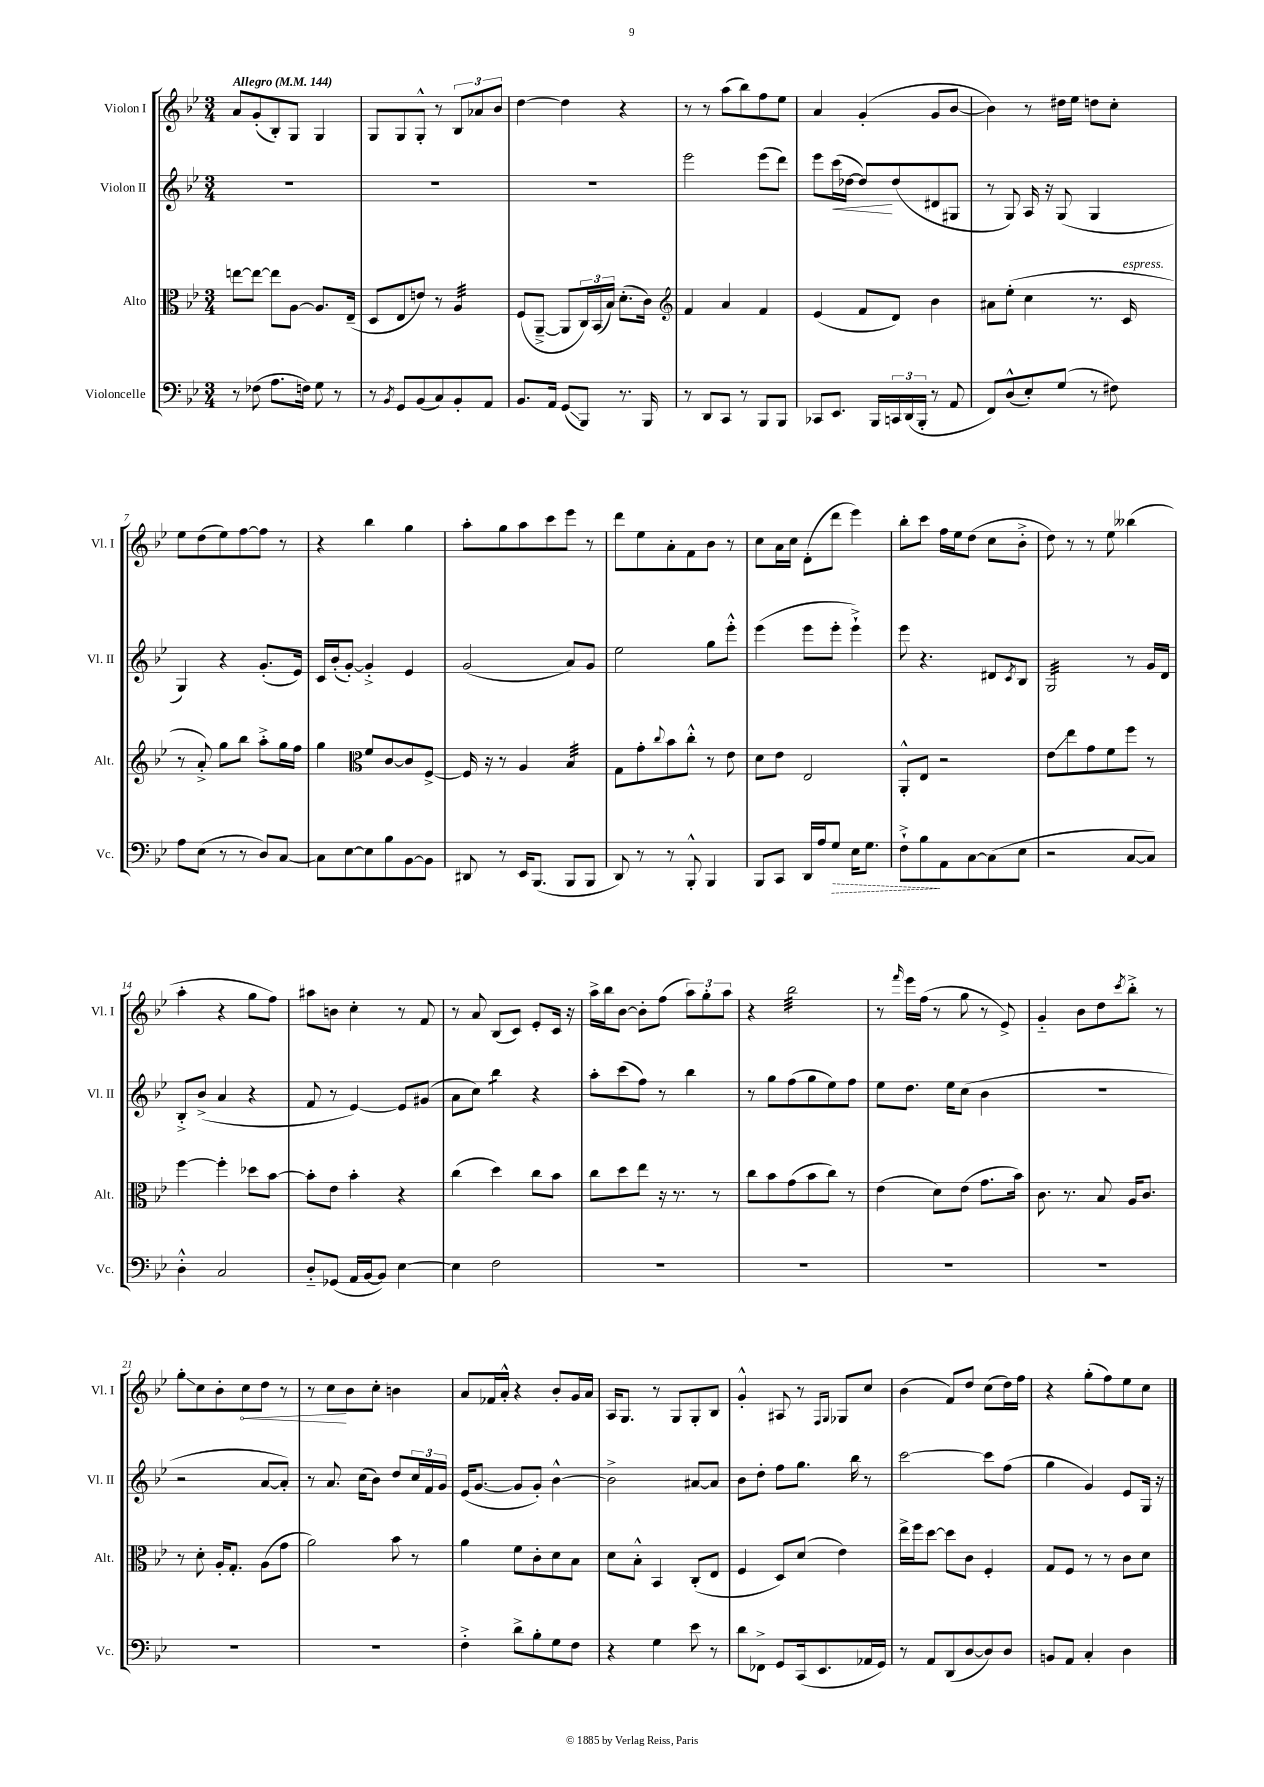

**kern	**kern	**kern	**kern
*staff4	*staff3	*staff2	*staff1
*clefF4	*clefC3	*clefG2	*clefG2
*k[b-e-]	*k[b-e-]	*k[b-e-]	*k[b-e-]
*M3/4	*M3/4	*M3/4	*M3/4
*MM144	*MM144	*MM144	*MM144
8r	[8ee	2.r	8a
(8F-	8ee_	.	(8g'
8.A	8ee]	.	8B-')
.	[8A	.	8G
16F)	.	.	.
8G	8.A]	.	4G
8r	.	.	.
.	(16E-~	.	.
=	=	=	=
8r	8D	2.r	8G
8qBB-	.	.	.
8GG	8E-	.	8G
(8BB-	8e)	.	8G'^^
8C)	8r	.	8r
8BB-'	4A	.	12B-
.	.	.	12a-
8AA	.	.	.
.	.	.	12b-
=	=	=	=
8.BB-	(8F	2.r	[4dd
.	[8AA~^	.	.
16AA	.	.	.
(8GG	8AA]	.	4dd]
8BBB-)	24C)	.	.
.	(24BB-	.	.
.	24B-)	.	.
8.r	(8.d'	.	4r
16BBB-	16c)	.	.
=	=	=	=
*	*clefG2	*	*
8r	4f	2eee-	8r
8DD	.	.	8r
8CC	4a	.	(8aa
8r	.	.	8bb-)
8BBB-	4f	(8eee-	8ff
8BBB-	.	8ddd)	8ee-
=	=	=	=
8CC-	(4e-	8eee-	4a
8.EE-	.	(16ccc	.
.	.	[16dd-	.
.	8f	8dd-])	(4g'
16BBB-	.	.	.
24CC	8d)	(8dd-	.
(24DD	.	.	.
24BBB-'	.	.	.
8r	4b-	8d#	8g
8AA	.	8G#	[8b-
=	=	=	=
8FF)	8a#	8r	4b-])
(8D^^	(8ee-'	8G)	.
8E-')	4cc	16A	8r
.	.	16r	.
(8G	.	(8G	16dd#
.	.	.	16ee-
8r	8.r	4G	8dd
8F#)	.	.	8cc'
.	16c	.	.
=	=	=	=
8A	8r	4G)	8ee-
(8E-	8a'^)	.	(8dd
8r	8gg	4r	8ee-)
8r	8bb-	.	[8ff
8D)	8aa'^	(8.g'	8ff]
[8C	16gg	.	8r
.	16ff	16e-)	.
=	=	=	=
8C]	4gg	16c	4r
.	.	(16b-'	.
[8E-	.	[8g')	.
*	*clefC3	*	*
8E-]	8f	4g'^]	4bb-
8B-	[8c	.	.
[8BB-	8c]	4e-	4gg
8BB-]	[8F^	.	.
=	=	=	=
8DD#	16F]	(2g	8aa'
.	16r	.	.
8r	8r	.	8gg
16EE-	4A	.	8aa
(8.BBB-	.	.	.
.	.	.	8ccc
8BBB-	4B-	8a)	8eee-
8BBB-	.	8g	8r
=	=	=	=
8DD)	8G	2ee-	8ddd
8r	8g'	.	8ee-
.	8qqcc	.	.
8r	8b-	.	8a'
8BBB-'^^	8cc'^^	.	8f
4BBB-	8r	8gg	8b-
.	8e-	8eee-'^^	8r
=	=	=	=
8BBB-	8d	(4eee-	8cc
8CC	8e-	.	16a
.	.	.	16cc
16DD	2E-	8eee-	(8d'
16A	.	.	.
8G	.	8eee-'	8ddd
16E-	.	4eee-`^)	4eee-)
8.G	.	.	.
=	=	=	=
8F`^	8AA'^^	8eee-	8bb-'
8B-	8E-	4.r	8ccc
8AA	2r	.	16ff
.	.	.	16ee-
[8C	.	.	(8dd
(8C]	.	8d#	8cc
.	.	8qc	.
8E-	.	8B-	8b-'^
=	=	=	=
2r	8e-	2G	8dd)
.	8ee-	.	8r
.	8g	.	8r
.	8f	.	8ee-
[8C	8ff	8r	(4bb--
8C])	8r	16g	.
.	.	16d	.
=	=	=	=
4D'^^	[4ff	8B-'^	4aa'
.	.	(8b-^	.
2C	4ff']	4a	4r
.	8dd-	4r	8gg
.	[8b-	.	8ff)
=	=	=	=
8D'~	8b-']	8f	8aa#
(8GG-	8e-	8r	8b
16AA	4b-'	[4e-)	4cc'
[16BB-	.	.	.
8BB-])	.	.	.
[4E-	4r	8e-]	8r
.	.	(8g#	8f
=	=	=	=
4E-]	(4cc	8a	8r
.	.	8cc)	8a
2F	4dd)	4bb-	(8B-
.	.	.	8c)
.	8cc	4r	8e-'
.	8b-	.	16c
.	.	.	16r
=	=	=	=
2.r	8cc	8aa'	16aa^
.	.	.	16bb-
.	8dd	(8ccc	[8b-
.	8ee-	8ff)	8b-']
.	16r	8r	(8ff
.	8.r	.	.
.	.	4bb-	12aa)
.	.	.	12gg'
.	8r	.	.
.	.	.	12aa
=	=	=	=
2.r	8cc	8r	4r
.	8b-	8gg	.
.	(8g	(8ff	2bb-
.	8b-	8gg	.
.	8cc)	8ee-)	.
.	8r	8ff	.
=	=	=	=
2.r	(4e-	8ee-	8r
.	.	.	16qqfff
.	.	8.dd	16eee-
.	.	.	(16ff
.	8d)	.	8r
.	.	16ee-	.
.	(8e-	(8cc	8gg
.	8.g	4b-	8r
.	.	.	8e-^)
.	16b-)	.	.
=	=	=	=
2.r	8.c	2.r	4g'~
.	8.r	.	.
.	.	.	8b-
.	8B-	.	8dd
.	.	.	8qccc
.	16A	.	8bb-'^
.	8.c	.	.
.	.	.	8r
=	=	=	=
2.r	8r	2r	8gg'
.	8d'	.	8cc
.	16A'	.	8b-'
.	8.G'	.	.
.	.	.	8cc
.	(8A	[8a	8dd
.	8g	8a'])	8r
=	=	=	=
2.r	2a)	8r	8r
.	.	8.a	8cc
.	.	.	8b-
.	.	(16cc	.
.	.	8b-)	8cc'
.	8b-	8dd	4b
.	8r	24cc	.
.	.	24f	.
.	.	24g	.
=	=	=	=
4F'^	4a	(16e-	8a
.	.	[8.g	.
.	.	.	16f-
.	.	.	16a'^^
8d^	8f	8g]	4r
8B-'	8c'	8g')	.
8G	8d	[4b-^^	8b-'
8F	8B-	.	16g
.	.	.	16a
=	=	=	=
4r	8d	2b-^]	16A
.	.	.	8.G
.	8B-'^^	.	.
4G	4BB-	.	8r
.	.	.	8G
8e-	(8C'	[8a#	8G'
8r	8E-	8a#]	8B-
=	=	=	=
8d	4F	8b-	4g'^^
8FF-^	.	8dd'	.
8GG	8D)	8ff	8A#
(16CC	(8d	8.gg	8r
8.EE-	.	.	.
.	.	.	16qqF
.	.	.	16qqG
.	4e-)	.	8G-
.	.	16bb-	.
16AA-	.	8r	8cc
16GG)	.	.	.
=	=	=	=
8r	16ee-^	[2ccc	(4b-
.	16ff	.	.
8AA	[8dd	.	.
(8DD	8dd]	.	8f)
[8D	8c	.	8dd
8D])	4F'	8ccc]	(8cc
8D	.	(8ff	16dd)
.	.	.	16ff
=	=	=	=
8BB	8G	4gg	4r
8AA	8F	.	.
4C'	8r	4g)	(8gg'
.	8r	.	8ff)
4D	8c	8e-	8ee-
.	8d	16G	8cc
.	.	16r	.
==	==	==	==
*-	*-	*-	*-
